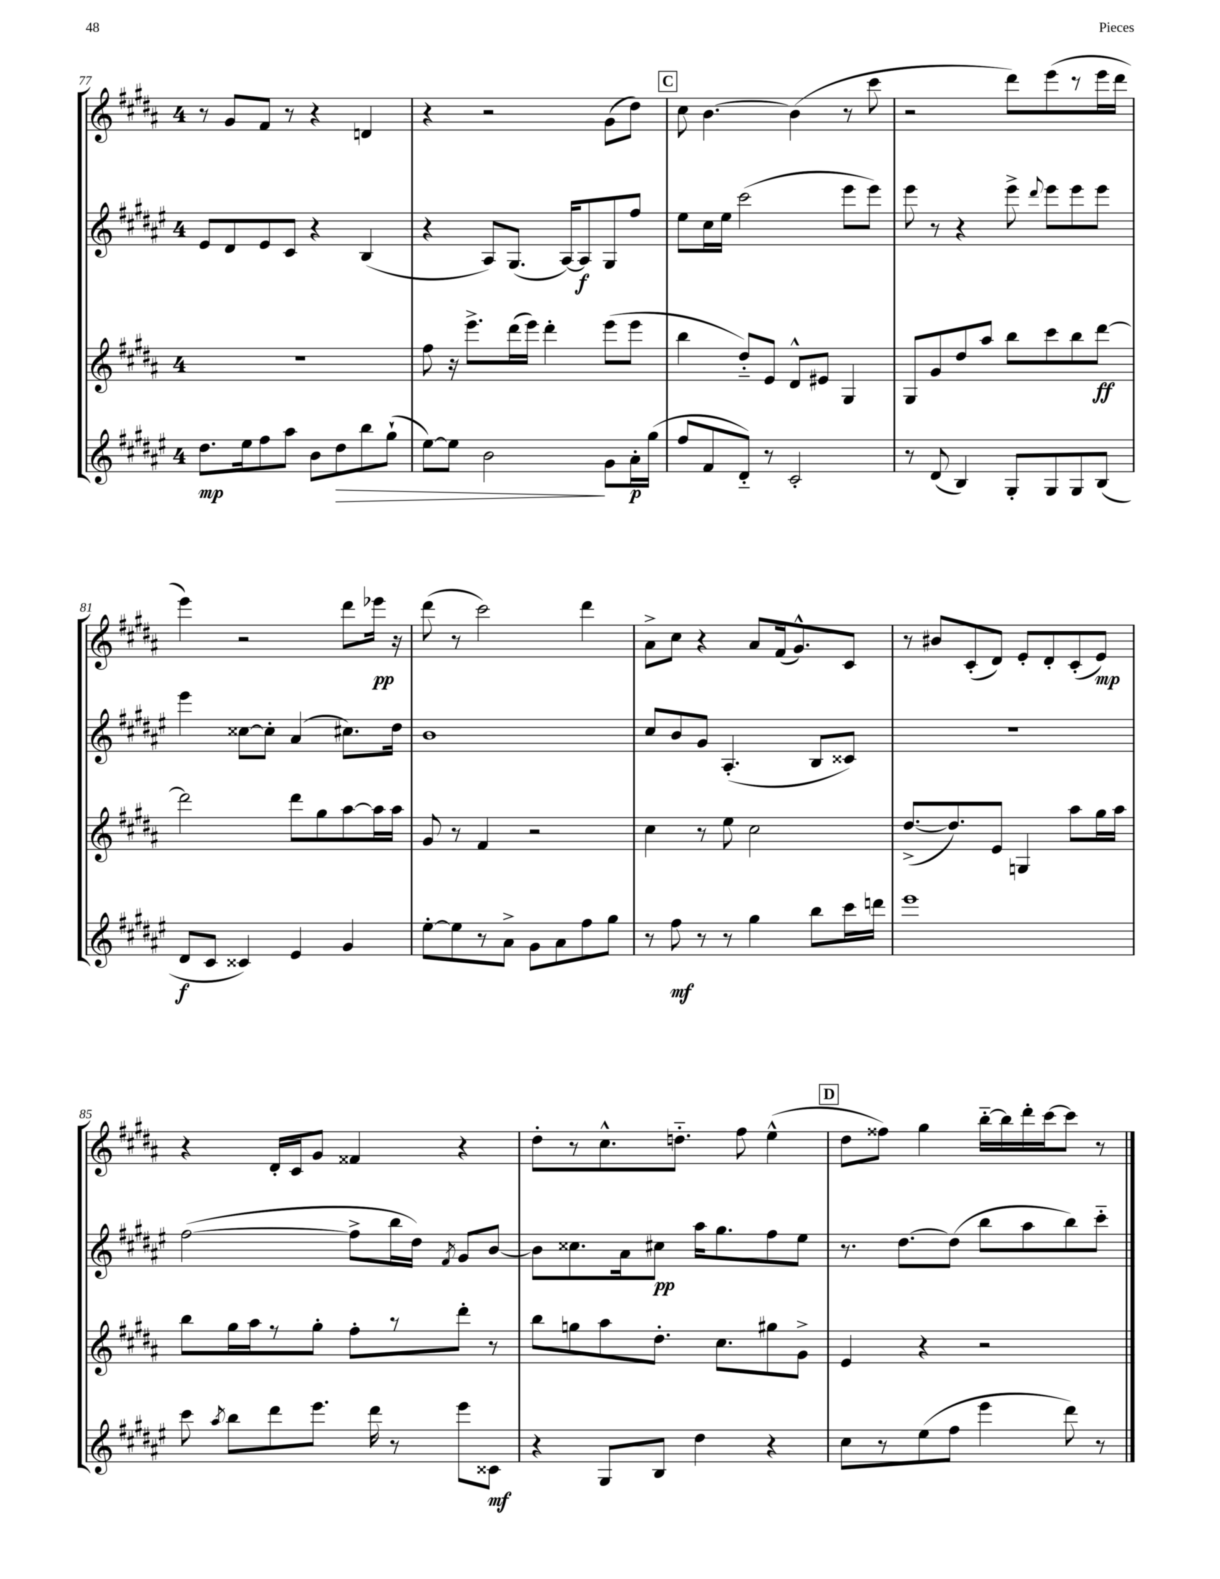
<<
\new StaffGroup <<
\new Staff = "s0" {
    \clef treble \key b \major \once \override Staff.TimeSignature.style = #'single-digit \time 4/4
    \autoBeamOff r8 gis'8[ fis'8] r8 r4 d'4 |
    r4 r2 gis'8[( dis''8]) |
    \mark \markup { \box "C" } cis''8 b'4.~ b'4( r8 cis'''8 |
    r2 dis'''8[) e'''8( r8 e'''16 dis'''16] |
    e'''4) r2 dis'''8[ ees'''16]\pp r16 |
    dis'''8( r8 cis'''2) dis'''4 |
    ais'8[-> cis''8] r4 ais'8[ fis'16( gis'8.-^) cis'8] |
    r8 bis'8[ cis'8-.( dis'8]) e'8[-. dis'8-. cis'8-.( e'8]\mp) |
    r4 dis'16[-. cis'16 gis'8] fisis'4 r4 |
    dis''8[-. r8 cis''8.-^ d''8.]-_ fis''8 e''4-^( |
    \mark \markup { \box "D" } dis''8[ fisis''8]) gis''4 b''16[~-_ b''16 dis'''16-. cis'''16~ cis'''8] r8 \bar "|." |
}
\new Staff = "s1" {
    \clef treble \key fis \major \once \override Staff.TimeSignature.style = #'single-digit \time 4/4
    \autoBeamOff eis'8[ dis'8 eis'8 cis'8] r4 b4( |
    r4 ais8[) gis8.]( ais16[~) ais8\f gis8 fis''8] |
    \mark \markup { \box "C" } eis''8[ cis''16 eis''16] cis'''2( eis'''8[ eis'''8]) |
    eis'''8 r8 r4 eis'''8-> \appoggiatura { dis'''8 } eis'''8[ eis'''8 eis'''8] |
    eis'''4 cisis''8[~ cisis''8]-. ais'4( cis''8.[) dis''16] |
    b'1 |
    cis''8[ b'8 gis'8] ais4.-.( b8[ cisis'8]) |
    r1 |
    fis''2~( fis''8[-> b''16 dis''16]) \acciaccatura { fis'8 } gis'8[ b'8]~ |
    b'8[ cisis''8. ais'16 cis''8]\pp ais''16[ gis''8. fis''8 eis''8] |
    \mark \markup { \box "D" } r8. dis''8.[~ dis''8]( b''8[ ais''8 b''8) cis'''8]-_ \bar "|." |
}
\new Staff = "s2" {
    \clef treble \key b \major \once \override Staff.TimeSignature.style = #'single-digit \time 4/4
    \autoBeamOff R1 |
    fis''8 r16 e'''8.[-> dis'''16( e'''16]) dis'''4-. e'''8[( e'''8] |
    \mark \markup { \box "C" } b''4 dis''8[-_) e'8] dis'8[-^ eis'8] gis4 |
    gis8[ gis'8 dis''8 ais''8] b''8[ cis'''8 b''8 dis'''8]~\ff |
    dis'''2 dis'''8[ gis''8 ais''8~ ais''16 ais''16] |
    gis'8 r8 fis'4 r2 |
    cis''4 r8 e''8 cis''2 |
    dis''8.[~->( dis''8.) e'8] g4 ais''8[ gis''16 ais''16] |
    b''8[ gis''16 ais''16 r8 gis''8]-. fis''8[-. r8 dis'''8]-. r8 |
    b''8[ g''8 ais''8 dis''8.]-. cis''8.[ gis''8 gis'8]-> |
    \mark \markup { \box "D" } e'4 r4 r2 \bar "|." |
}
\new Staff = "s3" {
    \clef treble \key fis \major \once \override Staff.TimeSignature.style = #'single-digit \time 4/4
    \autoBeamOff dis''8.[\mp eis''16 fis''8 ais''8] b'8[ dis''8\> b''8 gis''8]-!( |
    eis''8[~) eis''8] b'2\! gis'8[ ais'16-.\p gis''16]( |
    \mark \markup { \box "C" } fis''8[ fis'8 dis'8]-_) r8 cis'2-. |
    r8 dis'8( b4) gis8[-. gis8 gis8 b8]( |
    dis'8[\f cis'8] cisis'4) eis'4 gis'4 |
    eis''8[~-. eis''8 r8 ais'8]-> gis'8[ ais'8 fis''8 gis''8] |
    r8 fis''8\mf r8 r8 gis''4 b''8[ cis'''16 d'''16] |
    eis'''1 |
    cis'''8 \acciaccatura { ais''8 } b''8[ dis'''8 eis'''8.] dis'''16 r8 eis'''8[ cisis'8]\mf |
    r4 gis8[ b8] dis''4 r4 |
    \mark \markup { \box "D" } cis''8[ r8 eis''8( fis''8] eis'''4 dis'''8) r8 \bar "|." |
}
>>
>>
\layout { \context { \Score currentBarNumber = #77 } }
